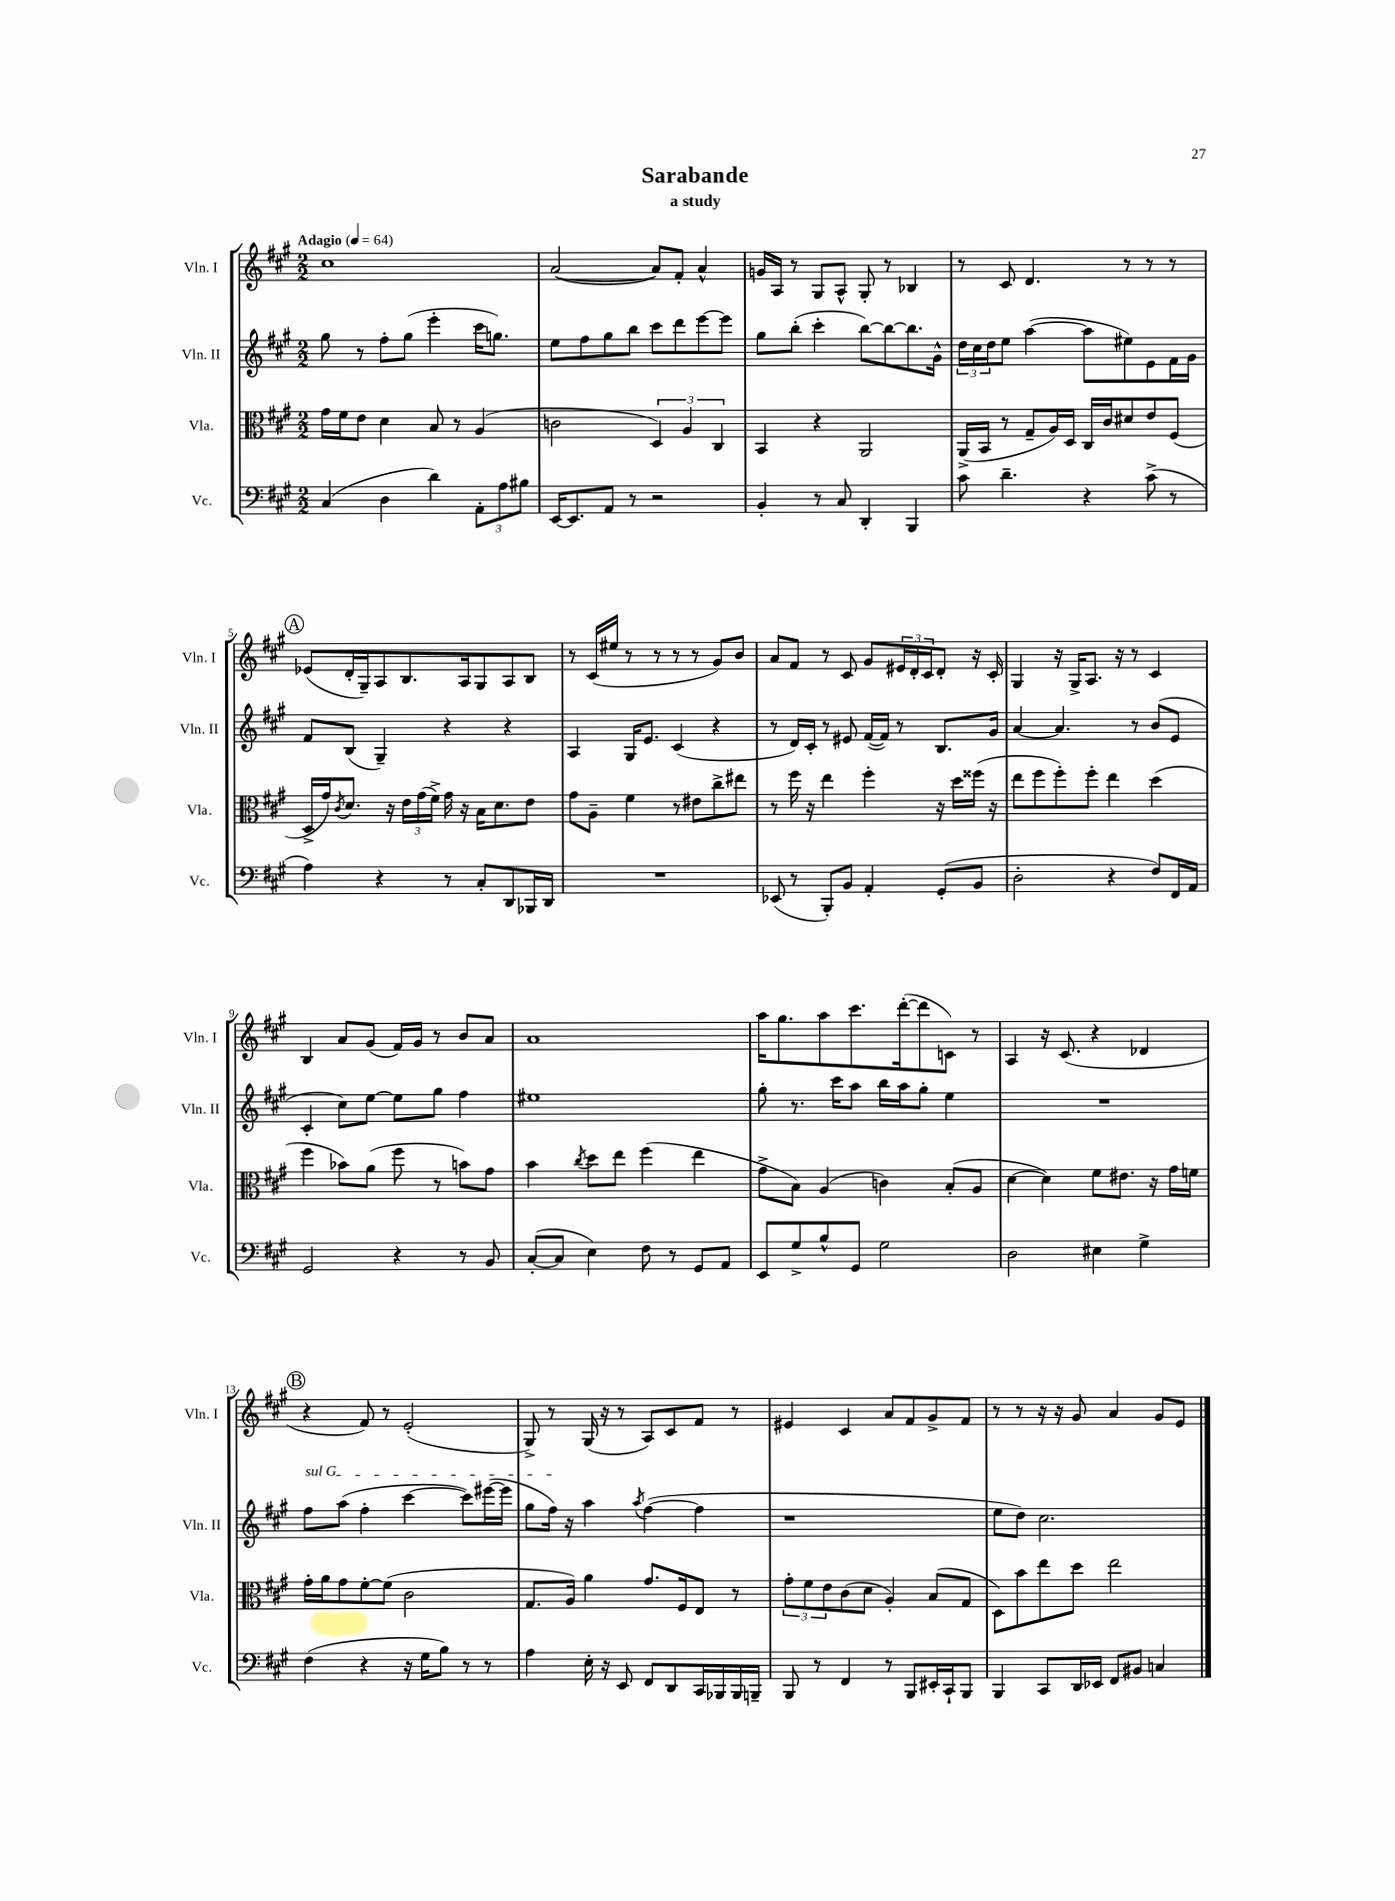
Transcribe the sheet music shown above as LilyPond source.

\header { title = "Sarabande" subtitle = "a study" }
<<
\new StaffGroup <<
\new Staff = "s0" \with { instrumentName = "Vln. I" shortInstrumentName = "Vln. I" } {
    \clef treble \key a \major \numericTimeSignature \time 2/2 \tempo "Adagio" 4 = 64
    cis''1 |
    a'2~( a'8) fis'8-. a'4-^ |
    g'16 a16 r8 gis8 a8-^ gis8-. r8 bes4 |
    r8 cis'8 d'4. r8 r8 r8 |
    \mark \markup { \circle "A" } ees'8( d'16-. gis16--) a8 b8. a16 gis8 a8 b8 |
    r8 cis'16( eis''16 r8 r8 r8 r8 gis'8) b'8 |
    a'8 fis'8 r8 cis'8 gis'8 \tuplet 3/2 { eis'16 d'16-. cis'16 } d'8-. r16 cis'16-. |
    gis4 r16 gis16-> a8. r16 r8 cis'4 |
    b4 a'8 gis'8( fis'16) gis'16 r8 b'8 a'8 |
    a'1 |
    a''16 gis''8. a''8 cis'''8. d'''16~-.( d'''8 c'8) r8 |
    a4 r16 cis'8.( r4 des'4 |
    \mark \markup { \circle "B" } r4 fis'8) r8 e'2-.( |
    gis8->) r8 gis16( r16 r8 a8) cis'8 fis'8 r8 |
    eis'4 cis'4 a'8 fis'8 gis'8-> fis'8 |
    r8 r8 r16 r16 gis'8 a'4 gis'8 e'8 \bar "|." |
}
\new Staff = "s1" \with { instrumentName = "Vln. II" shortInstrumentName = "Vln. II" } {
    \clef treble \key a \major \numericTimeSignature \time 2/2
    gis''8 r8 fis''8-. gis''8( e'''4-. cis'''16 g''8.) |
    e''8 fis''8 gis''8 b''8 cis'''8 d'''8 e'''8~ e'''8 |
    gis''8 b''8-.( cis'''4-. b''8~) b''8~ b''8. gis'16-^ |
    \tuplet 3/2 { d''16 cis''16 d''16 } e''8 a''4~( a''8 eis''8) e'8 fis'16 gis'16 |
    \mark \markup { \circle "A" } fis'8 b8( gis4--) r4 r4 |
    a4 gis16 e'8. cis'4( r4 |
    r8 d'16) cis'16-. r8 eis'8 fis'16~( fis'16) r8 b8. gis'16 |
    a'4~ a'4. r8 b'8( e'8 |
    cis'4-. cis''8) e''8~ e''8 gis''8 fis''4 |
    eis''1 |
    gis''8-. r8. cis'''16 a''8 b''16 a''16 gis''8-. e''4 |
    R1 |
    \mark \markup { \circle "B" } \once \override TextSpanner.bound-details.left.text = \markup { \italic "sul G" } fis''8\startTextSpan a''8( fis''4-. cis'''4~ cis'''8) eis'''16~( eis'''16 |
    gis''8 fis''16\stopTextSpan) r16 a''4 \acciaccatura { a''8 } fis''4~( fis''4 |
    r1 |
    e''8 d''8) cis''2. \bar "|." |
}
\new Staff = "s2" \with { instrumentName = "Vla." shortInstrumentName = "Vla." } {
    \clef alto \key a \major \numericTimeSignature \time 2/2
    gis'16 fis'16 e'8 d'4 b8 r8 a4( |
    c'2 \tuplet 3/2 { d4) a4 cis4 } |
    b,4 r4 a,2 |
    a,16->( b,16 r8 gis8-- a16) d16 cis16 cis'16 dis'8 e'8 fis8( |
    \mark \markup { \circle "A" } d16-> gis'16) \acciaccatura { cis'8 } d'8. r16 \tuplet 3/2 { e'16 gis'16( fis'16->) } gis'16 r16 b16 d'8. e'8 |
    gis'8 a8-- fis'4 r8 eis'8 cis''8-> eis''8 |
    r8 fis''16 r16 e''4 fis''4-. r16 d''16 fisis''16( r16 |
    e''8 fis''8 fis''8-.) fis''8-. e''4 d''4( |
    fis''4 bes'8) a'8( fis''8 r8 b'8) gis'8 |
    b'4 \acciaccatura { cis''8 } d''8 e''8 fis''4( e''4 |
    gis'8-> b8) a4( c'4) b8-.( a8 |
    d'4~ d'4) fis'8 eis'8. r16 gis'16 f'16 |
    \mark \markup { \circle "B" } gis'16-. a'16 gis'8 fis'8~-. fis'8( cis'2 |
    gis8. a16) a'4 gis'8. fis16 e8 r8 |
    \tuplet 3/2 { gis'8-. fis'8 e'8 } cis'8( d'8 a4-.) b8( gis8 |
    d8) b'8 e''8 d''8 e''2 \bar "|." |
}
\new Staff = "s3" \with { instrumentName = "Vc." shortInstrumentName = "Vc." } {
    \clef bass \key a \major \numericTimeSignature \time 2/2
    cis4( d4 d'4) \tuplet 3/2 { a,8-. a8 bis8 } |
    e,16~ e,8. a,8 r8 r2 |
    b,4-. r8 cis8 d,4-. b,,4 |
    cis'8 d'4.-- r4 cis'8->( r8 |
    \mark \markup { \circle "A" } a4) r4 r8 cis8-. d,8 bes,,16 d,16 |
    R1 |
    ees,8( r8 b,,8-.) b,8 a,4-. gis,8-.( b,8 |
    d2-. r4 fis8) fis,16 a,16 |
    gis,2 r4 r8 b,8 |
    cis8~-.( cis8 e4) fis8 r8 gis,8 a,8 |
    e,8 gis8-> b8-^ gis,8 gis2 |
    d2 eis4 gis4-> |
    \mark \markup { \circle "B" } fis4( r4 r16 gis16 b8) r8 r8 |
    a4 e16-. r16 e,8 fis,8 d,8 cis,16 bes,,16 bes,,16 b,,16-- |
    b,,8 r8 fis,4 r8 b,,8 eis,16-. cis,16-! b,,8 |
    b,,4 cis,8 d,16 ees,16 fis,8 bis,8 c4 \bar "|." |
}
>>
>>
